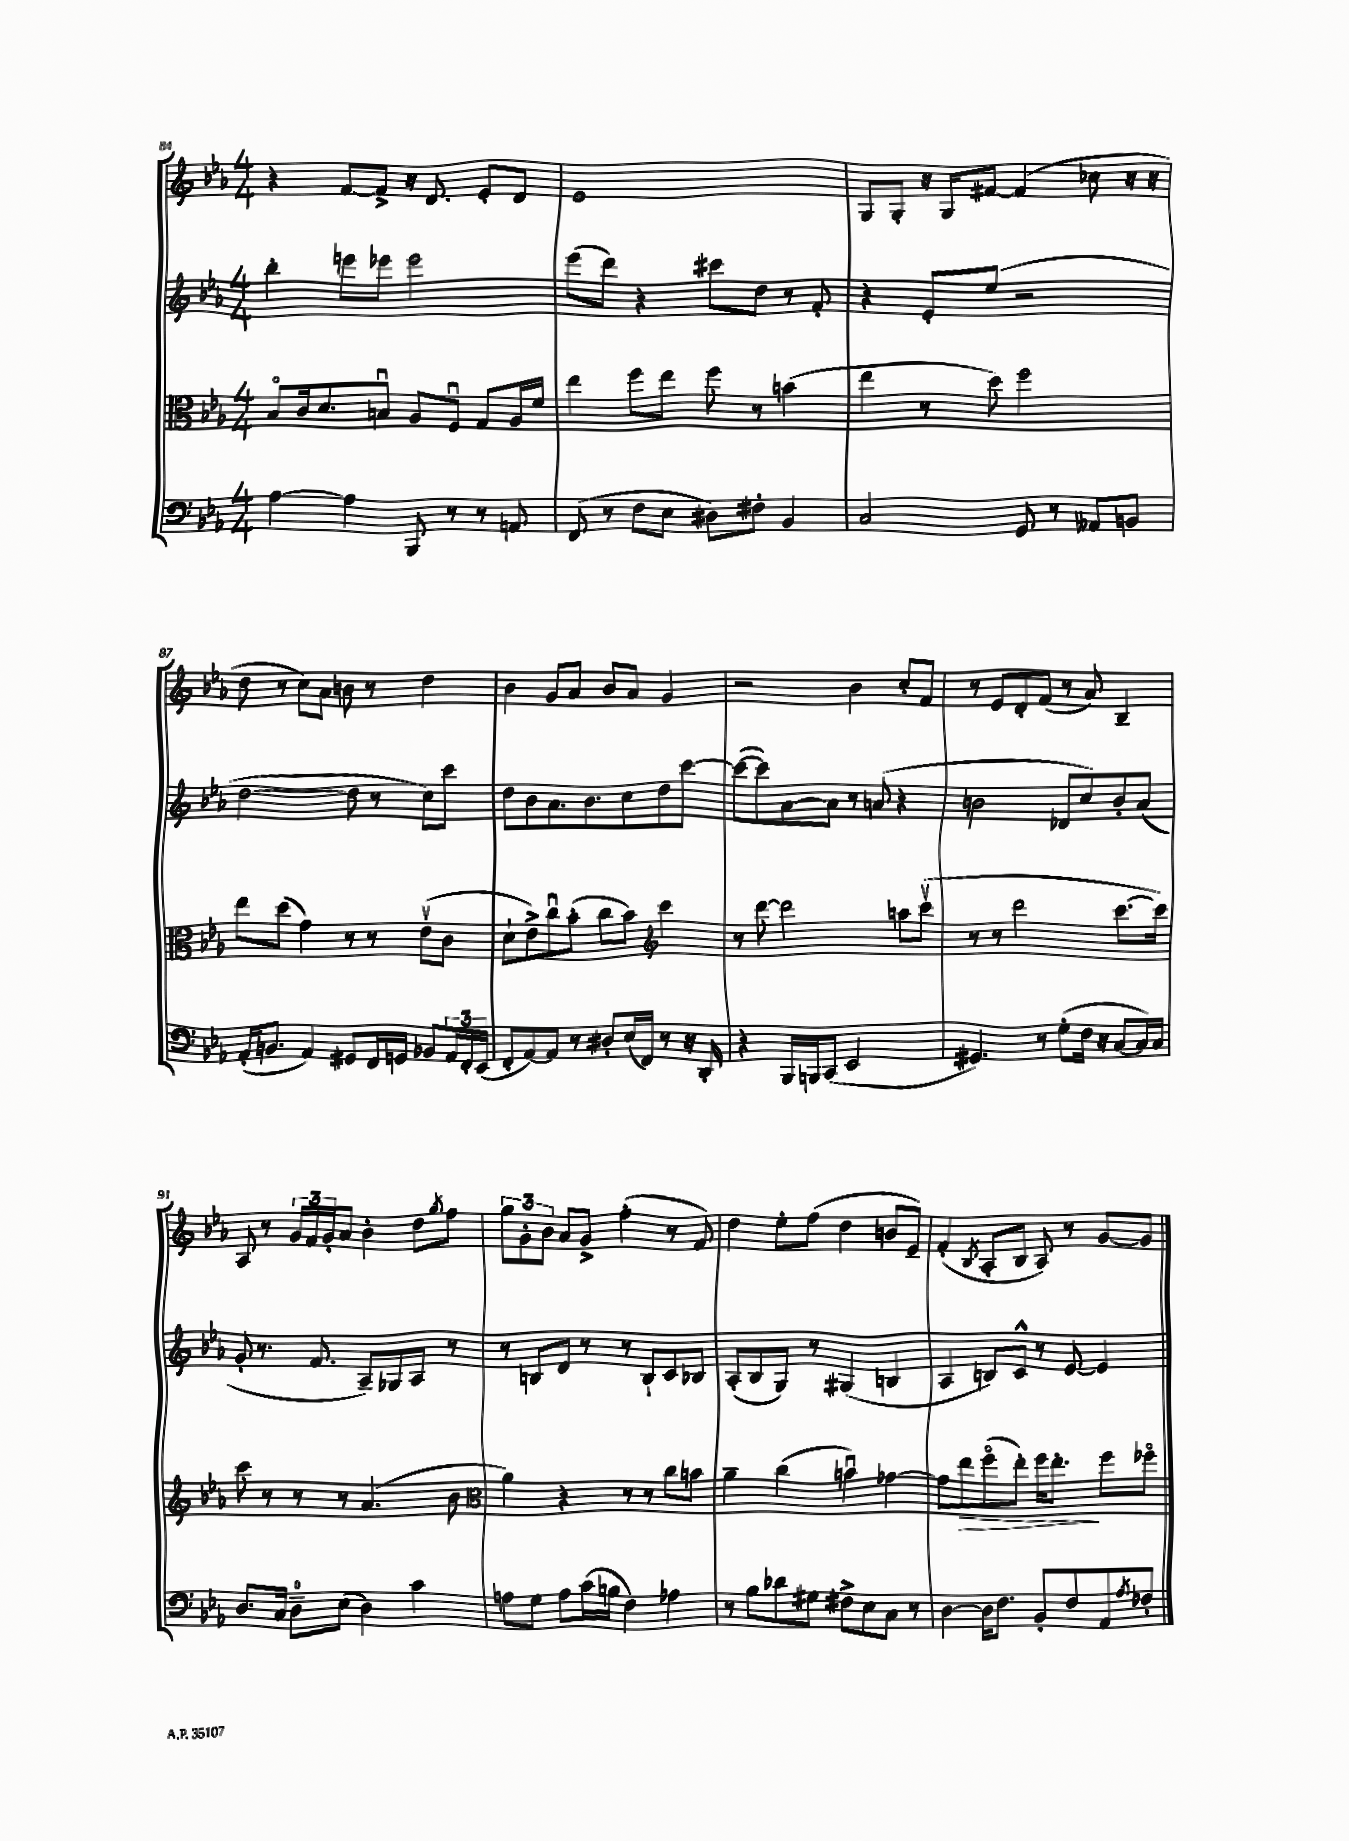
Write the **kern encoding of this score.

**kern	**kern	**kern	**kern
*staff4	*staff3	*staff2	*staff1
*clefF4	*clefC3	*clefG2	*clefG2
*k[b-e-a-]	*k[b-e-a-]	*k[b-e-a-]	*k[b-e-a-]
*M4/4	*M4/4	*M4/4	*M4/4
[4A-	8B-o	4bb-'	4r
.	16c	.	.
.	8.d	.	.
4A-]	.	8eee	[8f
.	8Bu	8eee-	8f^]
8BBB-	8A-	2eee-	16r
.	.	.	8.d
8r	8Fu	.	.
8r	8G	.	8e-'
8AA	16A-	.	8d
.	16f	.	.
=	=	=	=
(8FF	4ee-	(8eee-	1e-
8r	.	8ddd)	.
8F	8ff	4r	.
8E-	8ee-	.	.
8D#)	8ff	8ccc#	.
8F#'	8r	8dd	.
4BB-	(4b	8r	.
.	.	8f'	.
=	=	=	=
2C	4ee-	4r	8G
.	.	.	8G'
.	8r	8e-'	16r
.	.	.	16G
.	8dd)	(8ee-	[8f#
8GG	2ff	2r	(4f#]
8r	.	.	.
8AA--	.	.	8cc-
8BB	.	.	16r
.	.	.	16r
=	=	=	=
(16AA-'	8ee-	[2dd	8dd
8.BB	.	.	.
.	(8dd	.	8r
4AA-)	4g)	.	8cc)
.	.	.	8a-
8GG#	8r	8dd]	8b
16FF	8r	8r	8r
16GG	.	.	.
8BB-	(8e-v	8cc)	4dd
24AA-	8c	8ccc	.
24FF'	.	.	.
(24EE-	.	.	.
=	=	=	=
8FF'	8d`	8dd	4b-
[8AA-)	8e-^)	8b-	.
8AA-]	8ccu	8.a-	8g
8r	(8b-'	.	8a-
.	.	8.b-	.
8D#'	8cc	.	8b-
(16E-	8b-)	8cc	8a-
16FF)	.	.	.
*	*clefG2	*	*
8r	4ccc	8dd	4g
16r	.	[8ccc	.
16DD'	.	.	.
=	=	=	=
4r	8r	(8ccc_	2r
.	[8ddd	8ccc])	.
16BBB-	2ddd]	[8a-	.
16BBB	.	.	.
(8CC	.	8a-]	.
2EE-	.	8r	4b-
.	.	(8a	.
.	8aa	4r	8cc'
.	(8cccv	.	8f
=	=	=	=
4.GG#)	8r	2b	8r
.	8r	.	8e-
.	2ddd	.	8d'
8r	.	.	(8f
(8G'	.	8d-	8r
16F	.	8cc)	8a-)
16r	.	.	.
[8C	[8.ccc	8b'	4B-~
16C])	.	(8a-	.
16C	16ccc])	.	.
=	=	=	=
8.D	8ccc	8g'	8A-
.	8r	8.r	8r
16C	.	.	.
8D~	8r	.	24g
.	.	.	24f
.	.	8.f	.
.	.	.	24g'
(8E-	8r	.	8a-
4D)	(4.a-	8A-~)	4b-'
.	.	8G-	.
4c	.	8A-	8dd
.	.	.	8qgg
.	8b-	8r	8ff
=	=	=	=
*	*clefC3	*	*
8A	4a-)	8r	12gg
.	.	.	12g'
8G	.	8B	.
.	.	.	12b-
8A	4r	8d	8a-
(16c	.	8r	8g^
16B	.	.	.
4F)	8r	8r	(4ff'
.	8r	8B`	.
4A-	8cc	8c	8r
.	8b	8B-	8f)
=	=	=	=
8r	4a-~	(8A-'	4dd
8B-	.	8B-	.
8d-	(4cc	8G)	8ee-'
8G#	.	8r	(8ff
8F#^	4bu)	(4G#	4dd
8E-	.	.	.
8C	[4g-	4B	8b
8r	.	.	8e-~)
=	=	=	=
[4D	8g-]	4A-	(4f'
.	8ee-	.	.
.	.	.	8qB-
16D]	(8ffo	8B)	8A-'
8.F	.	.	.
.	8ee-')	8c^^	8B-
8BB-'	16ff	8r	8A-)
.	8.ee-'	.	.
8F	.	[8e-	8r
8AA-	8ff	4e-]	[8g
8qA-	.	.	.
8F-'	8ff-o	.	8g]
==	==	==	==
*-	*-	*-	*-
